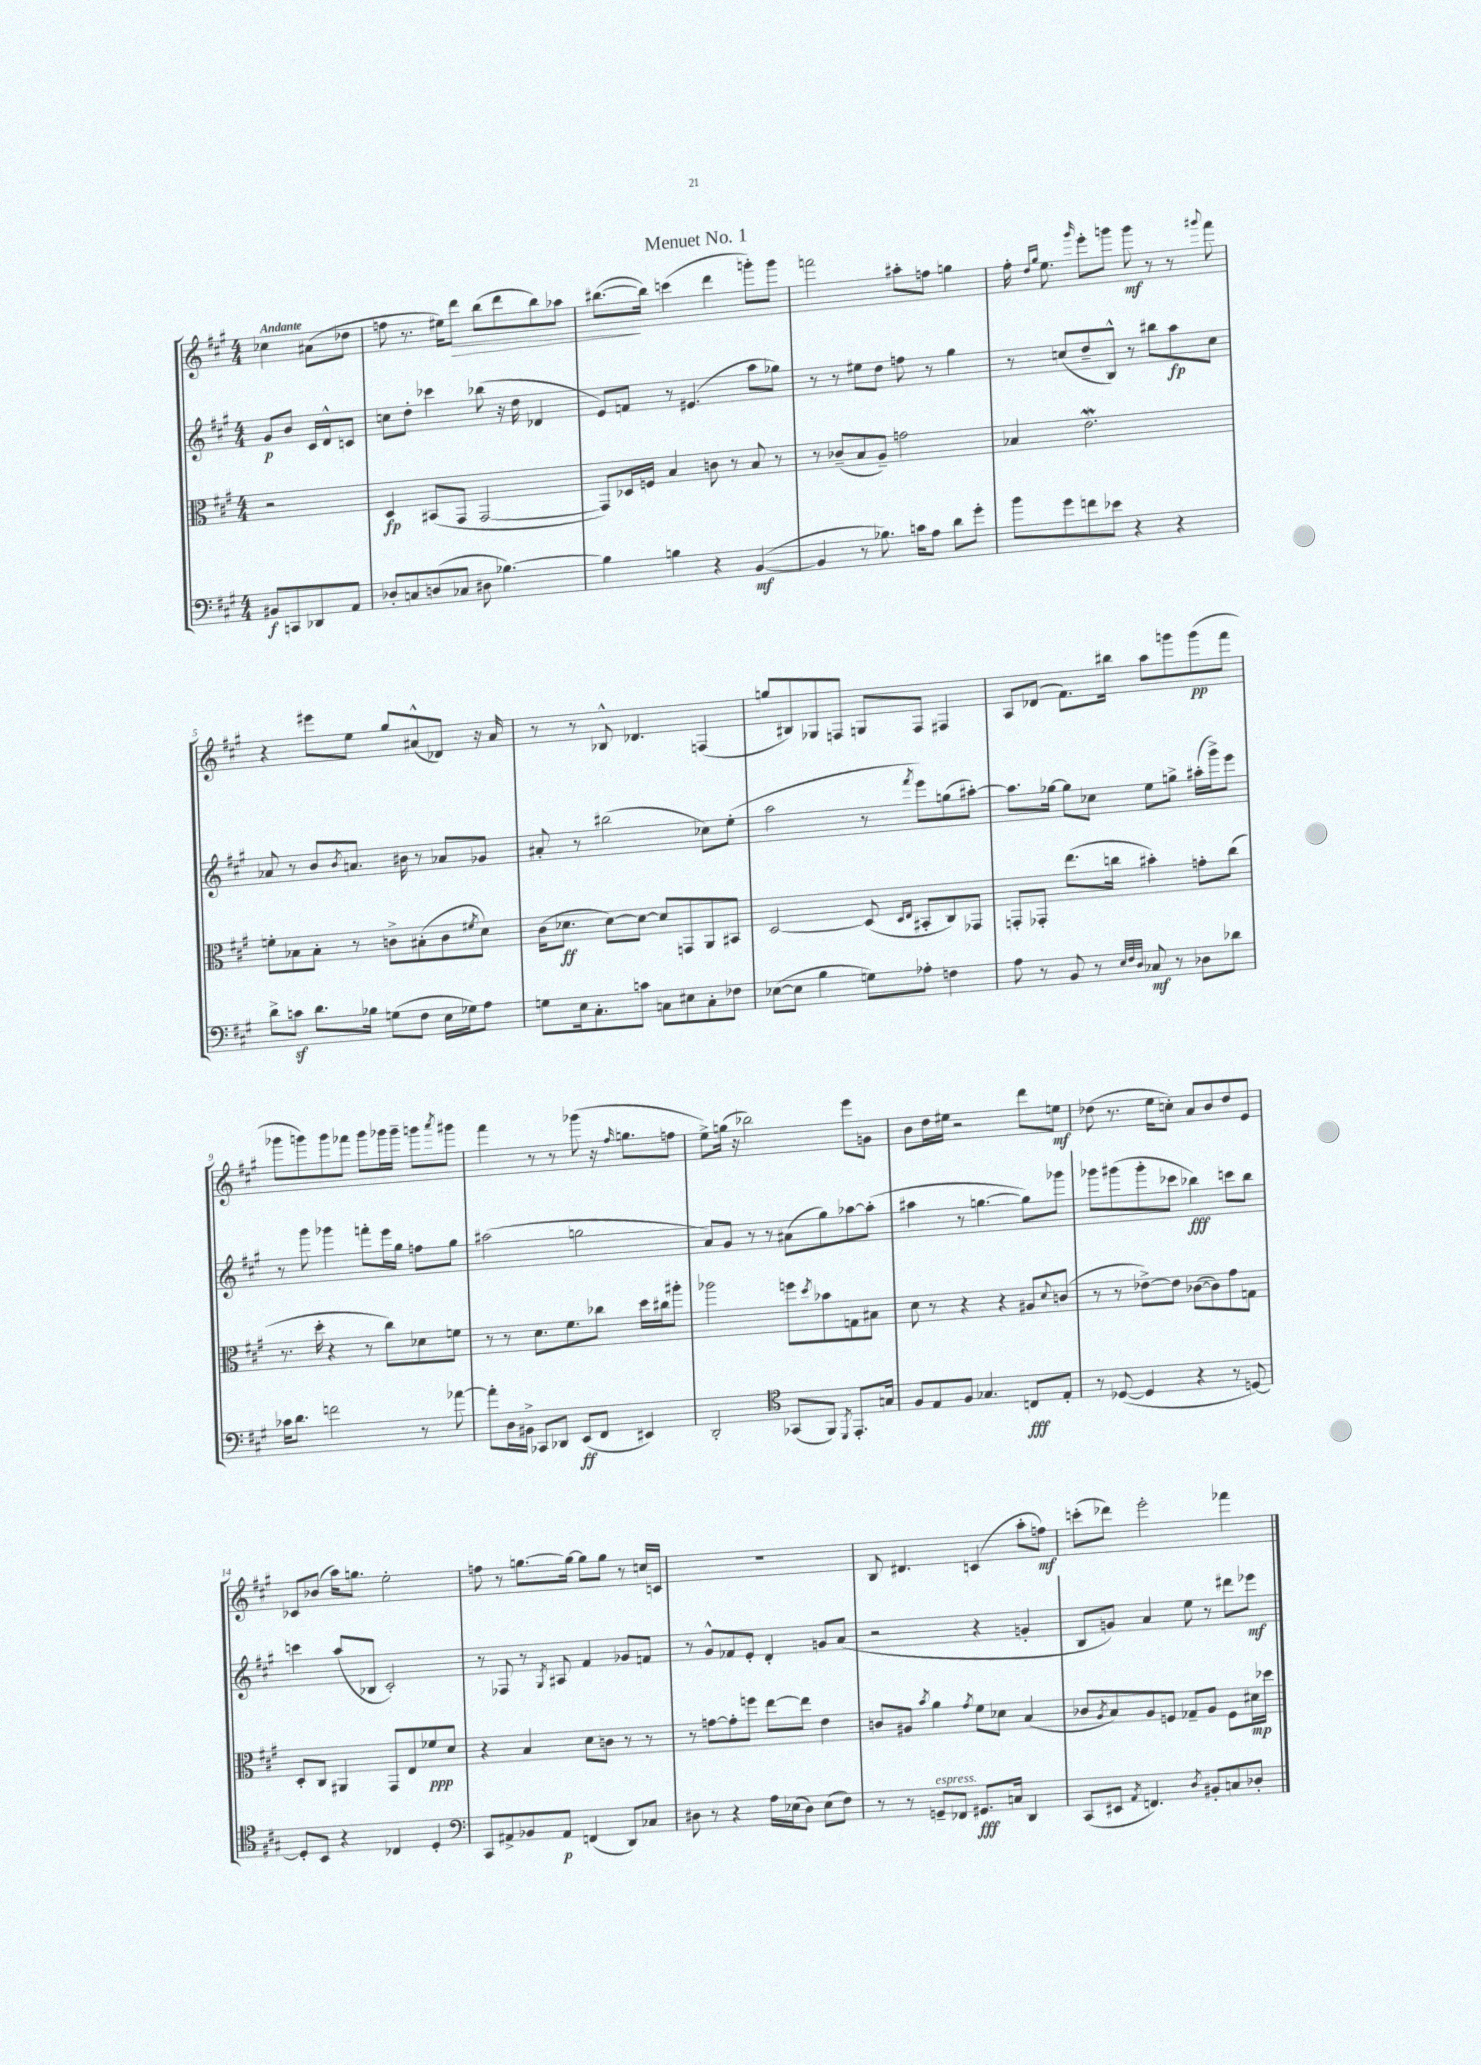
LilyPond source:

\header { title = "Menuet No. 1" }
<<
\new StaffGroup <<
\new Staff = "s0" {
    \clef treble \key a \major \numericTimeSignature \time 4/4 \partial 2 \tempo "Andante"
    ces''4 ais'8( des''8 |
    f''8 r8. eis''16) d'''8\> b''8( d'''8 b''8) aes''8 |
    bis''8.~\!( bis''16) c'''4( d'''4 g'''8-.) g'''8 |
    f'''2 ais''8-. f''8 g''4 |
    fis''16-. \grace { d''16 gis''16 } e''8. \grace { gis'''16 } e'''8-. g'''8 g'''8\mf r8 r8 \appoggiatura { gis'''8 } fis'''8 |
    r4 eis'''8 e''8 gis''8 ais'8-^( des'8) r16 ais'16 |
    r8 r8 bes8-^ des'4. f4( |
    g''8 bis8) ges8 f8 g8 f8 fis4 |
    a8 des'8( fis'8.) bis''16 a''8 g'''8 g'''8\pp( fis'''8 |
    ges'''8 g'''8) g'''8 fes'''8 g'''8 ges'''16 ges'''16-- g'''8 \acciaccatura { a'''8 } gis'''8 |
    fis'''4 r8 r8 ges'''8( r16 \grace { fis''16 } g''8. f''8 |
    e''8->) g''16( r16 bes''2) e'''8 g'8 |
    b'8 d''16 eis''16 r2 d'''8 e''8\mf |
    des''8( r8. e''16 c''8-.) a'8 b'8 des''8 e'8 |
    ces'8 bes'8( a''16) g''8. e''2-. |
    f''8 r8 g''8.~ g''16~ g''8 g''8 r8 c''16 c'16 |
    R1 |
    b8 dis'4. c'4( a''8-. f''8\mf) |
    c'''8-.( des'''8) e'''2-. fes'''4 \bar "|." |
}
\new Staff = "s1" {
    \clef treble \key a \major \numericTimeSignature \time 4/4 \partial 2
    gis'8\p b'8 cis'16 d'16-^ c'8 |
    c''8 d''8-. ces'''4 bes''8( r16 d''16 des'4 |
    e'8) f'8 r8 eis'4.( a''8 ges''8) |
    r8 r8 eis''8 d''8 f''8 r8 gis''4 |
    r8 c''8( d''8-- b8-^) r8 bis''8 a''8\fp c''8 |
    aes'8 r8 b'8 \acciaccatura { b'8 } a'8. bis'16 r8 aes'8 ges'8 |
    ais'8-. r8 bis''2( ces''8) e''8-.( |
    a''2 r8 \acciaccatura { fis'''8 } e'''8) g''8( ais''8~-.) |
    ais''8. ges''16~ ges''8 ces''8 e''8 g''8-> ais''16-.( gis'''16->) e'''8 |
    r8 gis'''8 ges'''4 f'''8-. e'''16 gis''16 f''8 gis''8 |
    ais''2( g''2 |
    a'8) gis'8 r8 r8 ais'8( gis''8) aes''8~ aes''8-.( |
    ais''4 r8 g''4.~ g''8) ges'''8 |
    ges'''8 gis'''8( gis'''8-. ces'''8 bes''4\fff) c'''8 bes''8 |
    c'''4 a''8( bes8 cis'2-.) |
    r8 fes8 r8 \acciaccatura { gis8 } ais8 fis'4 ges'8 f'8 |
    r8 gis'8-^ fes'8 e'8-. d'4-. g'8 a'8( |
    r2 r4 g'4-. |
    b8 g'8) a'4 e''8 r8 dis'''8 ees'''8\mf \bar "|." |
}
\new Staff = "s2" {
    \clef alto \key a \major \numericTimeSignature \time 4/4 \partial 2
    r2 |
    d4\fp bis,8( gis,8 gis,2~ |
    gis,8) des16 f16 b4 c'8 r8 b8 r8 |
    r8 ces'8--( b8 a8--) g'2 |
    bes4 e'2.\mordent |
    f'8-. bes8 bes8-. r8 c'8-> bis8-.( c'8 \acciaccatura { fis'8 } d'8) |
    cis'16( des'8.\ff des'8~) des'8~ des'8 g,8 a,8 bis,8 |
    d2~ d8( \grace { d16 e16 } bis,8-. cis8) ges,8 |
    g,8-. ges,8-. e''8.( c''16 bis'4-.) g'8-. c''8( |
    r8. d''16-. r4 r8 cis''8) des'8 f'8 |
    r8 r8 d'8. fis'8. ces''8 d''16 cis''16 ais''8-. |
    aes''2 f''8 \acciaccatura { d''8 } bes'8 g8 bis8 |
    d'8 r8 r4 r4 ais8 \appoggiatura { d'8 } c'8( |
    r8 r8 ees'8~->) ees'8 ces'8~( ces'8) gis'8 g8 |
    d8-. cis8 ais,4 gis,8 e8 fes'8\ppp d'8 |
    r4 b4 d'8 c'8 r8 r8 |
    r8 g'8~ g'8-. f''8 e''8~ e''8 e'4 |
    c'8 ais8 \acciaccatura { b'8 } a'4 \acciaccatura { gis'8 } fis'8 des'8 b4( |
    ces'8 \acciaccatura { a8 } b8) a8 f8 ges8-- a8 f8 dis'16\mp des''16 \bar "|." |
}
\new Staff = "s3" {
    \clef bass \key a \major \numericTimeSignature \time 4/4 \partial 2
    bis,8\f c,8 des,8 a,8 |
    des8-. c8 d8( ces8 dis8 bes4.~) |
    bes4 b4 r4 b,4~\mf( |
    b,4 r8 bes8.) c'16 a8 d'8 gis'8-. |
    b'8 gis'8 f'8 ees'8 r4 r4 |
    d'8-> c'8\sf d'8. bes16 g8( fis8 e16 ges16) a8 |
    g8 e16 cis8.-. c'8 c8 eis8 c8-. fes8 |
    ees8~( ees8 b4 g8) aes8-. f4 |
    a8 r8 b,8 r8 \grace { e32 fis32 d32 } ces8\mf r8 des8 des'8 |
    ces'16 d'8. f'2 r8 aes'8~ |
    aes'8-. d16 bis,16-> ces,8 des,8 e,8\ff( fis,8 eis,4) |
    d,2-. \clef tenor ges,8( fis,8) \acciaccatura { d,8 } e,8.-. g16 |
    fis8 e8 fis8 ges4. c8\fff e8-. |
    r8 des8~( des4 r4 r8 d8~) |
    d8-. b,8 r4 ces4 d4-. |
    \clef bass cis,8 ais,8-> bes,8 ais,8\p f,4( d,8) ces8 |
    dis8 r8 r4 a16 ees16( dis8) ees8( fis8) |
    r8 r8 g,8--^\markup { \italic "espress." } fes,8 gis,8.\fff c16 d,4 |
    cis,8( eis,8 \acciaccatura { a,8 } f,4.) \acciaccatura { d8 } bis,8-. c8 des8-. \bar "|." |
}
>>
>>
